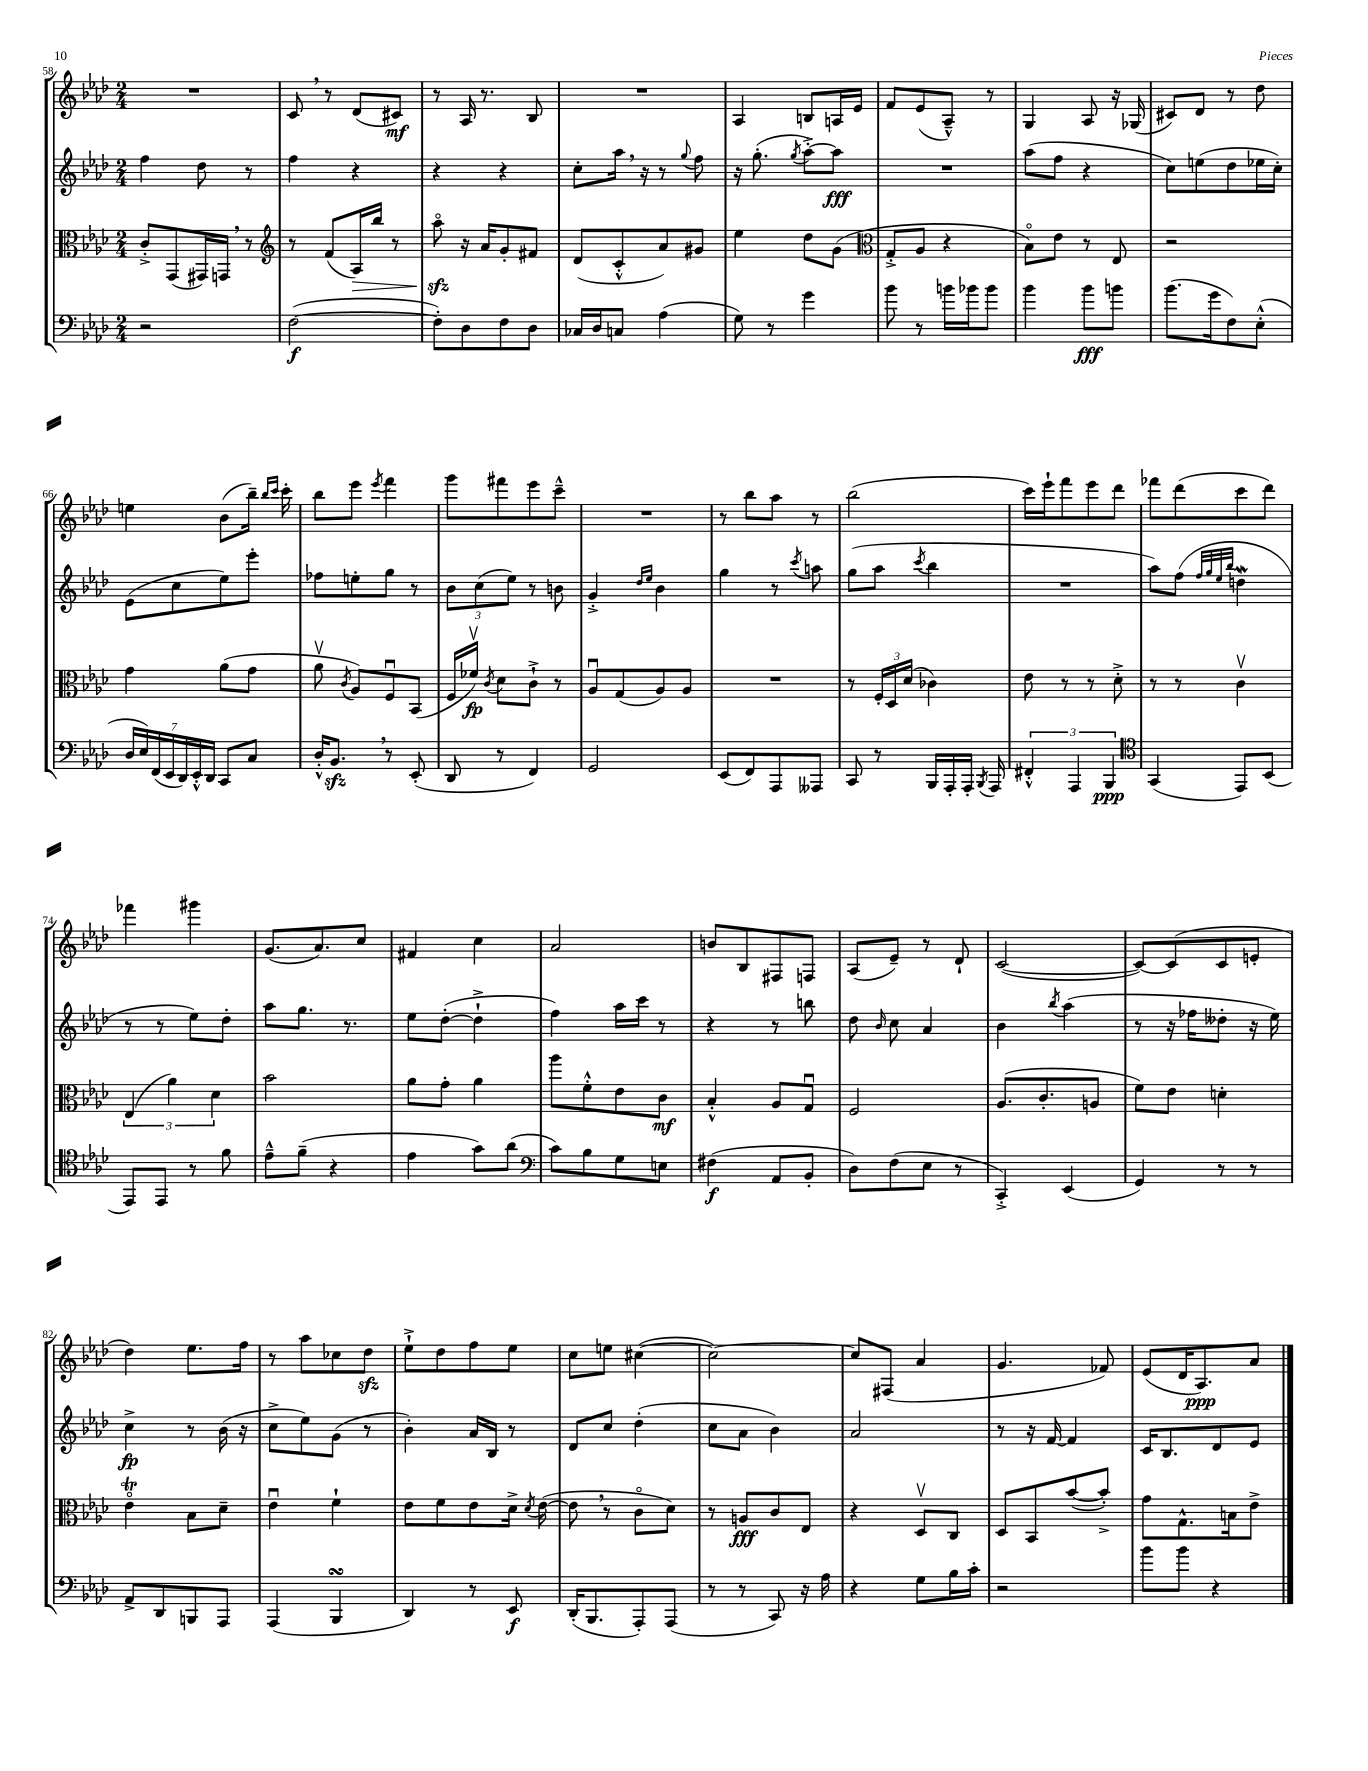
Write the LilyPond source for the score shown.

<<
\new StaffGroup <<
\new Staff = "s0" {
    \clef treble \key aes \major \numericTimeSignature \time 2/4
    \autoBeamOff R2 |
    c'8 \breathe r8 des'8[( cis'8]\mf) |
    r8 aes16 r8. bes8 |
    R2 |
    aes4 b8[ a16 ees'16] |
    f'8[ ees'8( aes8]---^) r8 |
    g4 aes8 r16 ges16( |
    cis'8[) des'8] r8 des''8 |
    e''4 bes'8[( bes''16]--) \grace { bes''16[ c'''16] } c'''16-. |
    bes''8[ ees'''8] \acciaccatura { ees'''8 } f'''4 |
    g'''8[ fis'''8 ees'''8 c'''8]---^ |
    R2 |
    r8 bes''8[ aes''8] r8 |
    bes''2( |
    c'''16[) ees'''16-! f'''8 ees'''8 des'''8] |
    fes'''8[ des'''8( c'''8 des'''8]) |
    fes'''4 gis'''4 |
    g'8.[( aes'8.) c''8] |
    fis'4 c''4 |
    aes'2 |
    b'8[ bes8 fis8 f8] |
    aes8[( ees'8]--) r8 des'8-! |
    c'2~( |
    c'8[~) c'8( c'8 e'8]-. |
    des''4) ees''8.[ f''16] |
    r8 aes''8[ ces''8 des''8]\sfz |
    ees''8[-!-> des''8 f''8 ees''8] |
    c''8[ e''8] cis''4~( |
    cis''2~) |
    cis''8[ fis8]( aes'4 |
    g'4. fes'8) |
    ees'8[( des'16 aes8.\ppp) aes'8] \bar "|." |
}
\new Staff = "s1" {
    \clef treble \key aes \major \numericTimeSignature \time 2/4
    \autoBeamOff f''4 des''8 r8 |
    f''4 r4 |
    r4 r4 |
    c''8[-. aes''16] \breathe r16 r8 \appoggiatura { g''8 } f''8 |
    r16 g''8.-.( \acciaccatura { g''8 } aes''8[~-.->) aes''8]\fff |
    R2 |
    aes''8[( f''8] r4 |
    c''8[) e''8( des''8 ees''16 c''16]-.) |
    ees'8[( c''8 ees''8) ees'''8]-. |
    fes''8[ e''8-. g''8] r8 |
    \tuplet 3/2 { bes'8[ c''8( ees''8]) } r8 b'8 |
    g'4-.-> \grace { des''16[ ees''16] } bes'4 |
    g''4 r8 \acciaccatura { c'''8 } a''8 |
    g''8[( aes''8] \acciaccatura { c'''8 } bes''4 |
    R2 |
    aes''8[) f''8]( \grace { f''32[ g''32 ees''32 bes''32] } d''4\mordent |
    r8 r8 ees''8[) des''8]-. |
    aes''8[ g''8.] r8. |
    ees''8[ des''8]~-.( des''4-!-> |
    f''4) aes''16[ c'''16] r8 |
    r4 r8 b''8 |
    des''8 \grace { bes'16 } c''8 aes'4 |
    bes'4 \acciaccatura { bes''8 } aes''4( |
    r8 r16 fes''16[ deses''8]-. r16 ees''16) |
    c''4->\fp r8 bes'16( r16 |
    c''8[-> ees''8) g'8]( r8 |
    bes'4-.) aes'16[ bes16] r8 |
    des'8[ c''8] des''4-.( |
    c''8[ aes'8] bes'4) |
    aes'2 |
    r8 r16 f'16~ f'4 |
    c'16[ bes8. des'8 ees'8] \bar "|." |
}
\new Staff = "s2" {
    \clef alto \key aes \major \numericTimeSignature \time 2/4
    \autoBeamOff c'8[-.-> g,8( gis,16) g,16] \breathe r8 |
    \clef treble r8 f'8[( aes16\>) bes''16] r8 |
    aes''8\flageolet\sfz\! r16 aes'16[ g'8-. fis'8] |
    des'8[( c'8-.-^ aes'8) gis'8] |
    ees''4 des''8[ g'8]( |
    \clef alto g8[-.-> aes8] r4 |
    bes8[\flageolet) ees'8] r8 ees8 |
    r2 |
    g'4 aes'8[( g'8] |
    aes'8\upbow \acciaccatura { c'8 } aes8[) f8\downbow bes,8]( |
    f16[ fes'16]\upbow\fp) \acciaccatura { c'8 } des'8[ c'8]-!-> r8 |
    aes8[\downbow g8( aes8) aes8] |
    R2 |
    r8 \tuplet 3/2 { f16[-. des16 des'16]( } ces'4) |
    ees'8 r8 r8 des'8-.-> |
    r8 r8 c'4\upbow |
    \tuplet 3/2 { ees4( aes'4) des'4 } |
    bes'2 |
    aes'8[ g'8]-. aes'4 |
    aes''8[ f'8-.-^ ees'8 c'8]\mf |
    bes4-.-^ aes8[ g8]\downbow |
    f2 |
    aes8.[( c'8.-. a8] |
    f'8[) ees'8] d'4-. |
    ees'4\flageolet\trill bes8[ des'8]-- |
    ees'4\downbow f'4-! |
    ees'8[ f'8 ees'8 des'16]-> \acciaccatura { des'8 } ees'16~( |
    ees'8 \breathe r8 c'8[\flageolet des'8]) |
    r8 a8[\fff c'8 ees8] |
    r4 des8[\upbow c8] |
    des8[ bes,8 bes'8~( bes'8]-.->) |
    g'8[ g8.-^ b16 ees'8]-> \bar "|." |
}
\new Staff = "s3" {
    \clef bass \key aes \major \numericTimeSignature \time 2/4
    \autoBeamOff r2 |
    f2~\f( |
    f8[-.) des8 f8 des8] |
    ces16[ des16 c8] aes4( |
    g8) r8 g'4 |
    bes'8 r8 b'16[ bes'16 bes'8] |
    bes'4 bes'8[\fff b'8] |
    bes'8.[( g'16 f8) ees8]-.-^( |
    \tuplet 7/4 { des16[ ees16) f,16( ees,16 des,16) ees,16-.-^ des,16] } c,8[ c8] |
    des16[-.-^ bes,8.]\sfz \breathe r8 ees,8-.( |
    des,8 r8 f,4) |
    g,2 |
    ees,8[( f,8) aes,,8 aeses,,8] |
    c,8 r8 bes,,16[ aes,,16-. aes,,16]-. \acciaccatura { bes,,8 } aes,,16 |
    \tuplet 3/2 { fis,4-.-^ aes,,4 bes,,4\ppp } |
    \clef tenor g,4( ees,8[) bes,8]( |
    ees,8[) ees,8] r8 f'8 |
    ees'8[---^ f'8]--( r4 |
    ees'4 g'8[) aes'8]( |
    \clef bass c'8[) bes8 g8 e8] |
    fis4\f( aes,8[ bes,8]-. |
    des8[) f8( ees8] r8 |
    c,4-.->) ees,4( |
    g,4) r8 r8 |
    aes,8[-> des,8 b,,8 aes,,8] |
    aes,,4( bes,,4\turn |
    des,4) r8 ees,8\f |
    des,16[-.( bes,,8. aes,,8-.) aes,,8]( |
    r8 r8 c,8) r16 aes16 |
    r4 g8[ bes16 c'16]-. |
    r2 |
    bes'8[ bes'8] r4 \bar "|." |
}
>>
>>
\layout { \context { \Score currentBarNumber = #58 } }
